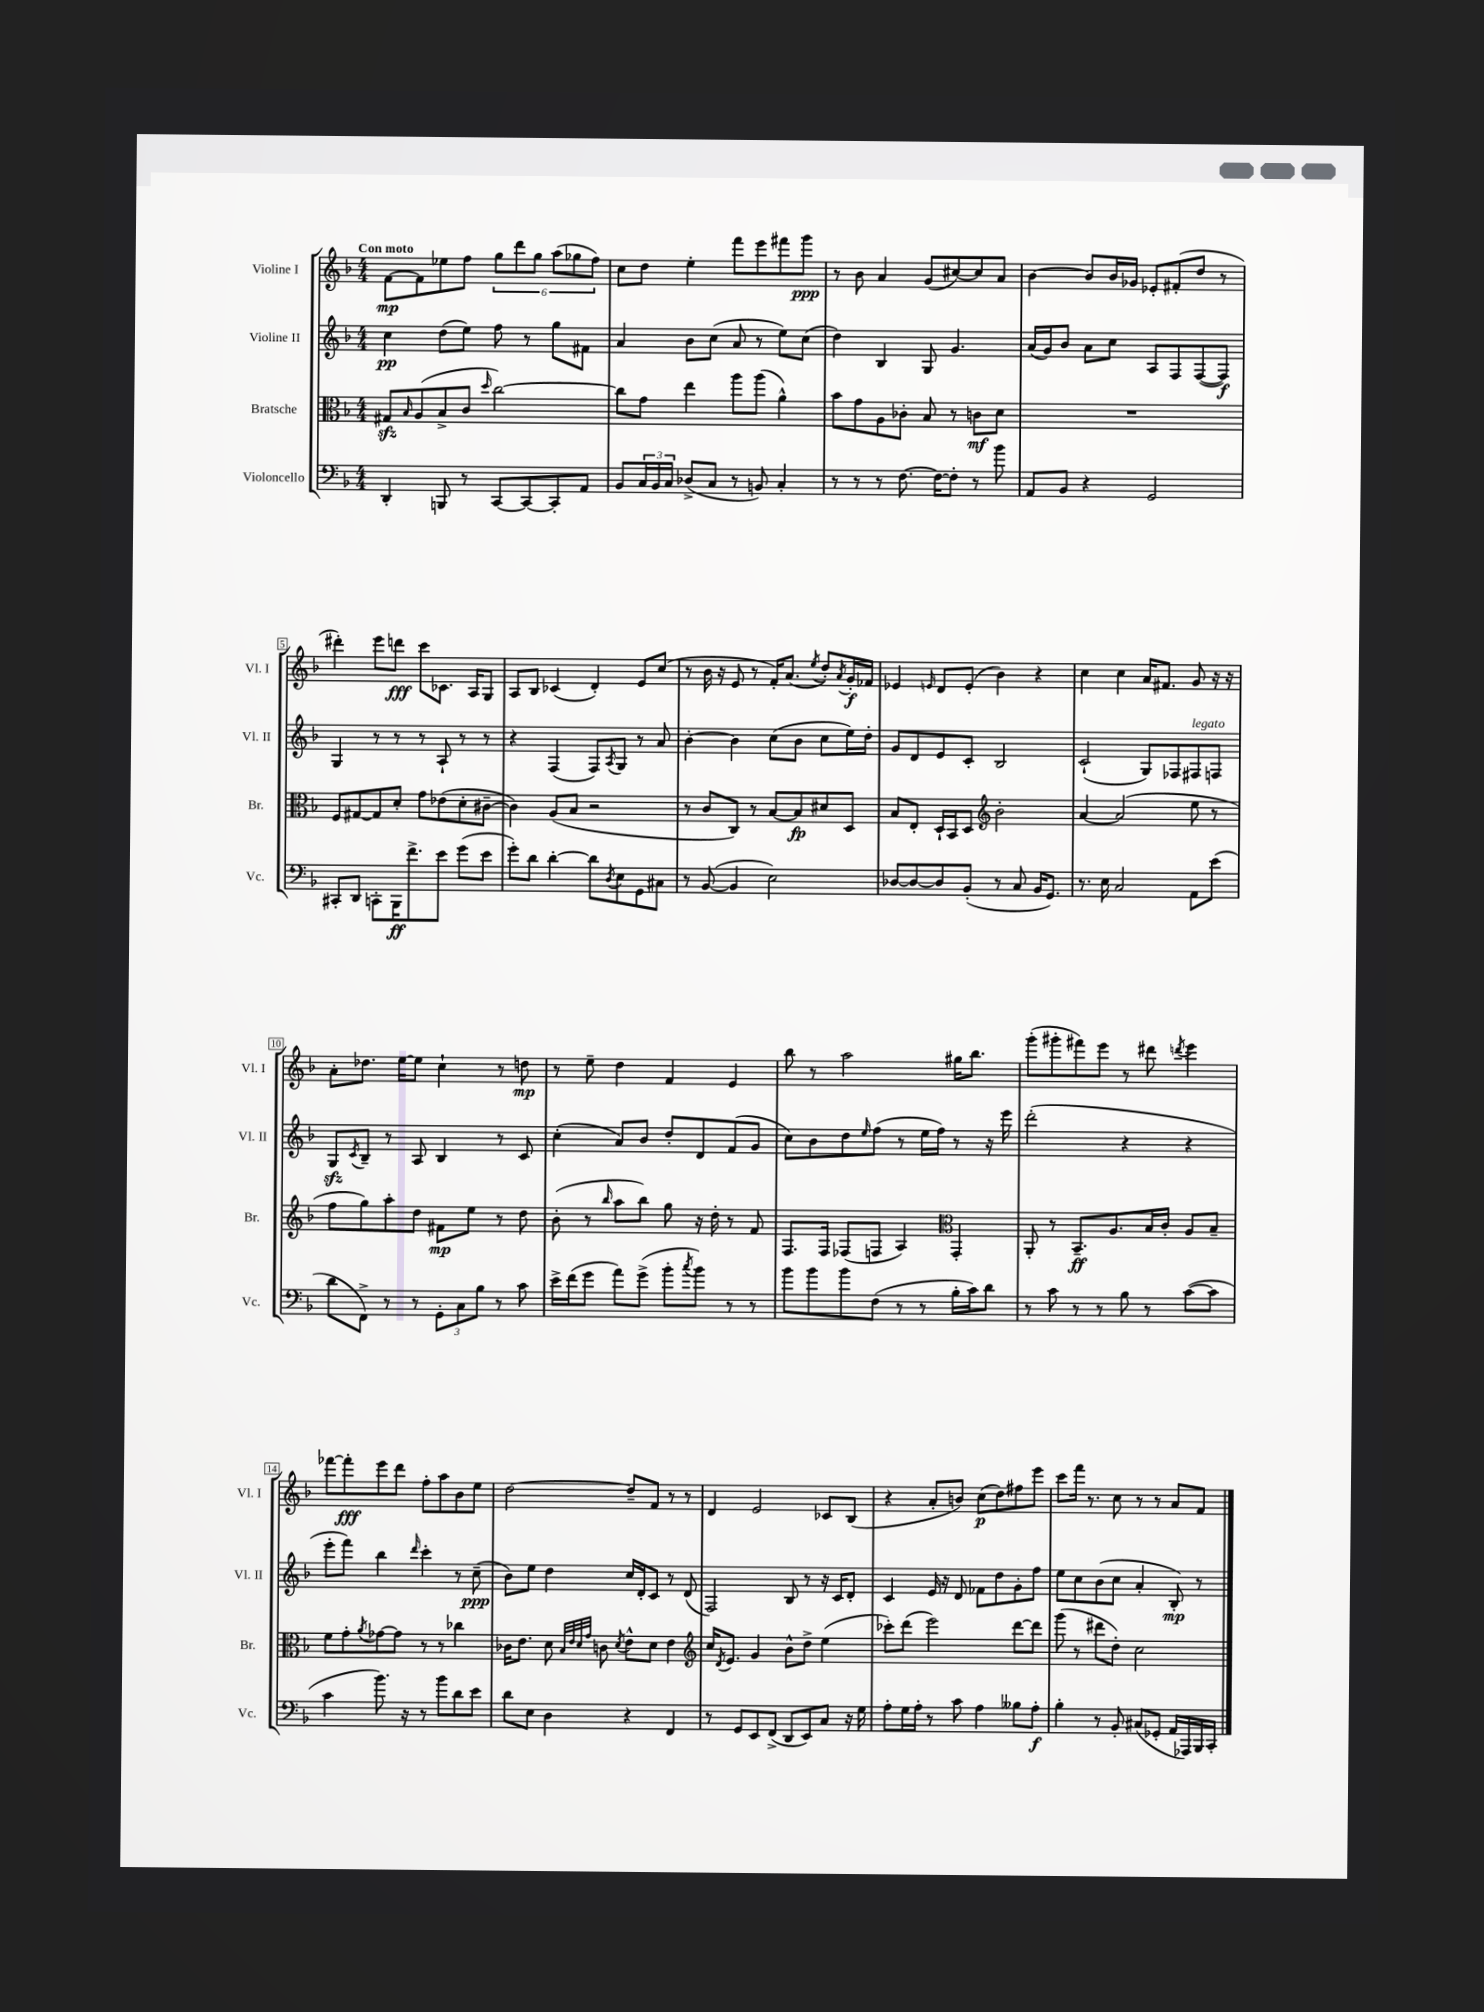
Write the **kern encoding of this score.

**kern	**dynam	**kern	**dynam	**kern	**dynam	**kern	**dynam
*part4	*part4	*part3	*part3	*part2	*part2	*part1	*part1
*staff4	*staff4	*staff3	*staff3	*staff2	*staff2	*staff1	*staff1
*I"Violoncello	*	*I"Bratsche	*	*I"Violine II	*	*I"Violine I	*
*I'Vc.	*	*I'Br.	*	*I'Vl. II	*	*I'Vl. I	*
*clefF4	*	*clefC3	*	*clefG2	*	*clefG2	*
*k[b-]	*	*k[b-]	*	*k[b-]	*	*k[b-]	*
*M4/4	*	*M4/4	*	*M4/4	*	*M4/4	*
=1	=1	=1	=1	=1	=1	=1	=1
!	!	!	!	!	!	!LO:TX:a:B:t=Con moto	!
4DD'/	.	8G#Xzz/L	.	4cc\	pp	[8f\L	mp
.	.	16qqB-/	.	.	.	.	.
.	.	(8A/	.	.	.	8f\]	.
8BBBn/	.	8B-^/	.	(8dd\L	.	8ee-X\	.
8r	.	8c/J	.	8ee\J)	.	8ff\J	.
.	.	16qqdd/	.	.	.	.	.
[8CC/L	.	[2cc\)	.	8ff\	.	12gg\L	.
.	.	.	.	.	.	12ddd\	.
8CC/_	.	.	.	8r	.	.	.
.	.	.	.	.	.	12gg\J	.
8CC'/]	.	.	.	8gg\L	.	(12aa\L	.
.	.	.	.	.	.	12gg-X\	.
8AA/J	.	.	.	8f#X\J	.	.	.
.	.	.	.	.	.	12ff\J)	.
=2	=2	=2	=2	=2	=2	=2	=2
8BB-/L	.	8cc\L]	.	4a/	.	8cc\L	.
24C/L	.	8g\J	.	.	.	8dd\J	.
24BB-/	.	.	.	.	.	.	.
24C/JJ	.	.	.	.	.	.	.
(8D-X^/L	.	4ee\	.	8b-\L	.	4ee'\	.
8C/J	.	.	.	(8cc\J	.	.	.
8r	.	8aa\L	.	8a/	.	8fff\L	.
8BBn/)	.	(8aa\J	.	8r	.	8eee\	.
4C'/	.	4a^^\)	.	8ee\L)	.	8fff#X\	.
.	.	.	.	(8cc\J	.	8ggg\J	ppp
=3	=3	=3	=3	=3	=3	=3	=3
8r	.	8b-\L	.	4dd\)	.	8r	.
8r	.	8g\	.	.	.	8b-\	.
8r	.	8A\	.	4B-/	.	4a/	.
[8.F\	.	8c-X'\J	.	.	.	.	.
.	.	8B-/	.	8G/	.	(8g/L	.
16F\KL_	.	.	.	.	.	.	.
8F'\J]	.	8r	.	4.g/	.	[8cc#X/)	.
8r	.	8cn\L	mf	.	.	8cc#/]	.
8b-\	.	8d\J	.	.	.	8a/J	.
=4	=4	=4	=4	=4	=4	=4	=4
8AA/L	.	1r	.	(16a/LL	.	[4b-\	.
.	.	.	.	16g/J)	.	.	.
8BB-/J	.	.	.	8b-/J	.	.	.
4r	.	.	.	8a\L	.	8b-/L]	.
.	.	.	.	8cc\J	.	16b-/L	.
.	.	.	.	.	.	16g-X/JJ	.
2GG/	.	.	.	8A/L	.	8e-X'/L	.
.	.	.	.	8F/	.	(8f#X'/	.
.	.	.	.	([8F/	.	8dd/J	.
.	.	.	.	8F/J])	f	8r	.
!!LO:LB:g=z
=5	=5	=5	=5	=5	=5	=5	=5
8CC#X'/L	.	8F/L	.	4G/	.	4ddd#X'\)	.
8DD/J	.	[8G#X/	.	.	.	.	.
8CCn'\L	.	8G#/]	.	8r	.	8eee\L	.
16BBB-\K	ff	8d'/J	.	8r	.	8dddn\J	fff
8.f^\	.	.	.	.	.	.	.
.	.	8g\L	.	8r	.	8ccc\L	.
8e\J	.	(8e-X\	.	8A`/	.	8.c-X\J	.
(8g\L	.	8d'\	.	8r	.	.	.
.	.	.	.	.	.	16A/KL	.
8e\J	.	[8c#X~\J	.	8r	.	8G/J	.
=6	=6	=6	=6	=6	=6	=6	=6
8g'\L)	.	4c#\])	.	4r	.	8A/L	.
8d\J	.	.	.	.	.	8B-/J	.
[4d'\	.	(8A/L	.	(4F/	.	(4c-X/	.
.	.	8B-/J	.	.	.	.	.
8d\L]	.	2r	.	8F/L)	.	4d'/)	.
8qD/	.	.	.	8qA/	.	.	.
8E\	.	.	.	8G/J	.	.	.
8GG\	.	.	.	8r	.	8e/L	.
8C#X\J	.	.	.	8a/	.	(8cc/J	.
=7	=7	=7	=7	=7	=7	=7	=7
8r	.	8r	.	[4b-'\	.	8r	.
([8BB-/	.	8c/L	.	.	.	16b-\	.
.	.	.	.	.	.	16r	.
4BB-/]	.	8C/J)	.	4b-\]	.	8e/	.
.	.	8r	.	.	.	8r	.
2E\)	.	[8B-/L	.	(8cc\L	.	16f'/KL)	.
.	.	.	.	.	.	(8.a/J	.
.	.	8B-/]	fp	8b-\J	.	.	.
.	.	.	.	.	.	8qee/	.
.	.	8d#X/	.	8cc\L	.	8dd'/L)	.
.	.	.	.	.	.	8qa/	.
.	.	8D/J	.	16ee\L)	.	16g'/L	f
.	.	.	.	16dd'\JJ	.	16f-X/JJ	.
=8	=8	=8	=8	=8	=8	=8	=8
[8D-X/L	.	8B-/L	.	8g/L	.	4e-X/	.
8D-/_	.	8E'/J	.	8d/	.	.	.
.	.	.	.	.	.	16qqen/	.
8D-/]	.	16D`/LL	.	8e/	.	8d/L	.
.	.	16BB-/J	.	.	.	.	.
(8BB-'/J	.	8D/J	.	8c'/J	.	(8e'/J	.
*	*	*clefG2	*	*	*	*	*
8r	.	2b-'\	.	2B-/	.	4b-\)	.
8C/	.	.	.	.	.	.	.
16BB-/KL	.	.	.	.	.	4r	.
8.GG/J)	.	.	.	.	.	.	.
=9	=9	=9	=9	=9	=9	=9	=9
8.r	.	[4a/	.	(2c`/	.	4cc\	.
16E\	.	.	.	.	.	.	.
2C/	.	(2a/]	.	.	.	4cc\	.
.	.	.	.	8G/L)	.	16a/KL	.
.	.	.	.	.	.	8.f#X/J	.
.	.	.	.	8F-X/	.	.	.
!	!	!	!	!LO:TX:a:i:t=legato	!	!	!
8AA\L	.	8ee\	.	8F#X/	.	8g/	.
(8e\J	.	8r	.	8Fn/J	.	16r	.
.	.	.	.	.	.	16r	.
!!LO:LB:g=z
=10	=10	=10	=10	=10	=10	=10	=10
8d\L	.	8ff\L	.	8Gzz/L	.	8a'\L	.
.	.	.	.	8qc/	.	.	.
8FF^\J)	.	8gg\)	.	8B-~/J	.	8.dd-X\J	.
8r	.	8aa'\	.	8r	.	.	.
.	.	.	.	.	.	[16ee\KL	.
8r	.	8dd\J	.	8A/	.	8ee\J]	.
12GG'\L	.	8f#X\L	mp	4B-/	.	4cc`\	.
12C\	.	.	.	.	.	.	.
.	.	8ee\J	.	.	.	.	.
12B-\J	.	.	.	.	.	.	.
8r	.	8r	.	8r	.	8r	.
8c\	.	8dd\	.	8c/	.	8ddn\	mp
=11	=11	=11	=11	=11	=11	=11	=11
16e^\LL	.	(8b-'\	.	(4cc'\	.	8r	.
(16f\J	.	.	.	.	.	.	.
8g\J	.	8r	.	.	.	8ee~\	.
.	.	16qqbb-/	.	.	.	.	.
8a\L)	.	8aa\L	.	8a/L)	.	4dd\	.
(8g^\J	.	8bb-\J)	.	8b-/J	.	.	.
8b-'\L	.	8gg\	.	8dd'/L	.	4f/	.
8qcc/	.	.	.	.	.	.	.
8b-\J)	.	16r	.	8d/	.	.	.
.	.	16dd'\	.	.	.	.	.
8r	.	8r	.	(8f/	.	4e/	.
8r	.	8f/	.	8g/J	.	.	.
=12	=12	=12	=12	=12	=12	=12	=12
8b-\L	.	8.F/L	.	8cc\L)	.	8bb-\	.
8b-\	.	.	.	8b-\	.	8r	.
.	.	16F/Jk	.	.	.	.	.
8b-\	.	(8F-X/L	.	8dd\	.	2aa\	.
.	.	.	.	16qqee/	.	.	.
(8F\J	.	8Fn/J	.	(8ff\J	.	.	.
8r	.	4A/)	.	8r	.	.	.
8r	.	.	.	16ee\LL	.	.	.
.	.	.	.	16ff\JJ)	.	.	.
*	*	*clefC3	*	*	*	*	*
16B-'\LL	.	4GG'/	.	8r	.	16gg#X\KL	.
16c\J)	.	.	.	.	.	8.bb-\J	.
8d\J	.	.	.	16r	.	.	.
.	.	.	.	16eee\	.	.	.
=13	=13	=13	=13	=13	=13	=13	=13
8r	.	8AA'/	.	(2ddd'\	.	(8ggg'\L	.
8c\	.	8r	.	.	.	8ggg#X'\	.
8r	.	8.BB-~/L	ff	.	.	8fff#X\)	.
8r	.	.	.	.	.	8eee\J	.
.	.	8.A/	.	.	.	.	.
8B-\	.	.	.	4r	.	8r	.
8r	.	16B-/L	.	.	.	8ddd#X\	.
.	.	16c'/JJ	.	.	.	.	.
.	.	.	.	.	.	8qdddn/	.
([8c\L	.	8A/L	.	4r	.	4eee\	.
8c\J]	.	8B-~/J	.	.	.	.	.
!!LO:LB:g=z
=14	=14	=14	=14	=14	=14	=14	=14
4c\	.	8f\L	.	8eee'\L	.	[8fff-X\L	.
.	.	8g'\	.	8fff\J)	.	8fff-'\]	fff
.	.	8qa/	.	.	.	.	.
8.b-\)	.	[8g-X\	.	4bb-\	.	8eee\	.
.	.	8g-\J]	.	.	.	8ddd\J	.
16r	.	.	.	.	.	.	.
.	.	.	.	16qqddd/	.	.	.
8r	.	8r	.	4ccc'\	.	8ff'\L	.
8b-\L	.	8r	.	.	.	8aa\	.
8d\	.	4cc-X\	.	8r	.	8b-\	.
8e\J	.	.	.	(8cc~\	ppp	8ee\J	.
=15	=15	=15	=15	=15	=15	=15	=15
8d\L	.	16c-X\KL	.	8b-\L)	.	[2dd\	.
.	.	8.e\J	.	.	.	.	.
8E\J	.	.	.	8ee\J	.	.	.
4D\	.	8d\	.	4dd\	.	.	.
.	.	32qqB-/LLL	.	.	.	.	.
.	.	32qqe/	.	.	.	.	.
.	.	32qqd/	.	.	.	.	.
.	.	32qqg/JJJ	.	.	.	.	.
.	.	8cn\	.	.	.	.	.
.	.	8qd/	.	.	.	.	.
4r	.	8e^^\L	.	16cc/LL	.	8dd~/L]	.
.	.	.	.	16d'/J	.	.	.
.	.	8d\J	.	8c/J	.	8f/J	.
4FF/	.	4e\	.	8r	.	8r	.
.	.	.	.	(8d/	.	8r	.
=16	=16	=16	=16	=16	=16	=16	=16
*	*	*clefG2	*	*	*	*	*
8r	.	16cc/KL	.	2F/)	.	4d/	.
.	.	8qd/	.	.	.	.	.
.	.	8.e/J	.	.	.	.	.
8GG/L	.	.	.	.	.	.	.
8EE/	.	4g/	.	.	.	2e/	.
(8FF^/J	.	.	.	.	.	.	.
8DD/L	.	8b-^^\L	.	8B-/	.	.	.
8EE/)	.	8dd^\J	.	8r	.	.	.
8C/J	.	(4ee\	.	16r	.	8c-X/L	.
.	.	.	.	16c/KL	.	.	.
16r	.	.	.	8d'/J	.	(8B-/J	.
16G\	.	.	.	.	.	.	.
=17	=17	=17	=17	=17	=17	=17	=17
8A'\L	.	8ccc-X'\L)	.	4c/	.	4r	.
16G\L	.	(8ddd\J	.	.	.	.	.
16A'\JJ	.	.	.	.	.	.	.
8r	.	2eee\)	.	16e/	.	8a'/L	.
.	.	.	.	16r	.	.	.
8c\	.	.	.	8d/	.	8bn/J)	.
4A\	.	.	.	8f-X\L	.	(8cc\L	p
.	.	.	.	8dd\	.	8dd\)	.
8B--X\L	.	[8ddd\L	.	8g'\	.	8ff#X\	.
8A'\J	f	8ddd\J]	.	8ff\J	.	8eee\J	.
=18	=18	=18	=18	=18	=18	=18	=18
4B-'\	.	(8ggg\	.	8ee\L	.	8ccc\L	.
.	.	8r	.	8cc\	.	16fff\Jk	.
.	.	.	.	.	.	8.r	.
8r	.	8ddd#X\L	.	(8b-\	.	.	.
8BB-'/	.	8dd'\J)	.	8cc\J	.	8cc\	.
(8C#X/L	.	2cc\	.	4a'/	.	8r	.
8GG-X'/J	.	.	.	.	.	8r	.
16AA/LL	.	.	.	8B-'/)	mp	8a/L	.
16AAA-X/)	.	.	.	.	.	.	.
16BBB-/	.	.	.	8r	.	8f/J	.
16CC'/JJ	.	.	.	.	.	.	.
==	==	==	==	==	==	==	==
*-	*-	*-	*-	*-	*-	*-	*-
